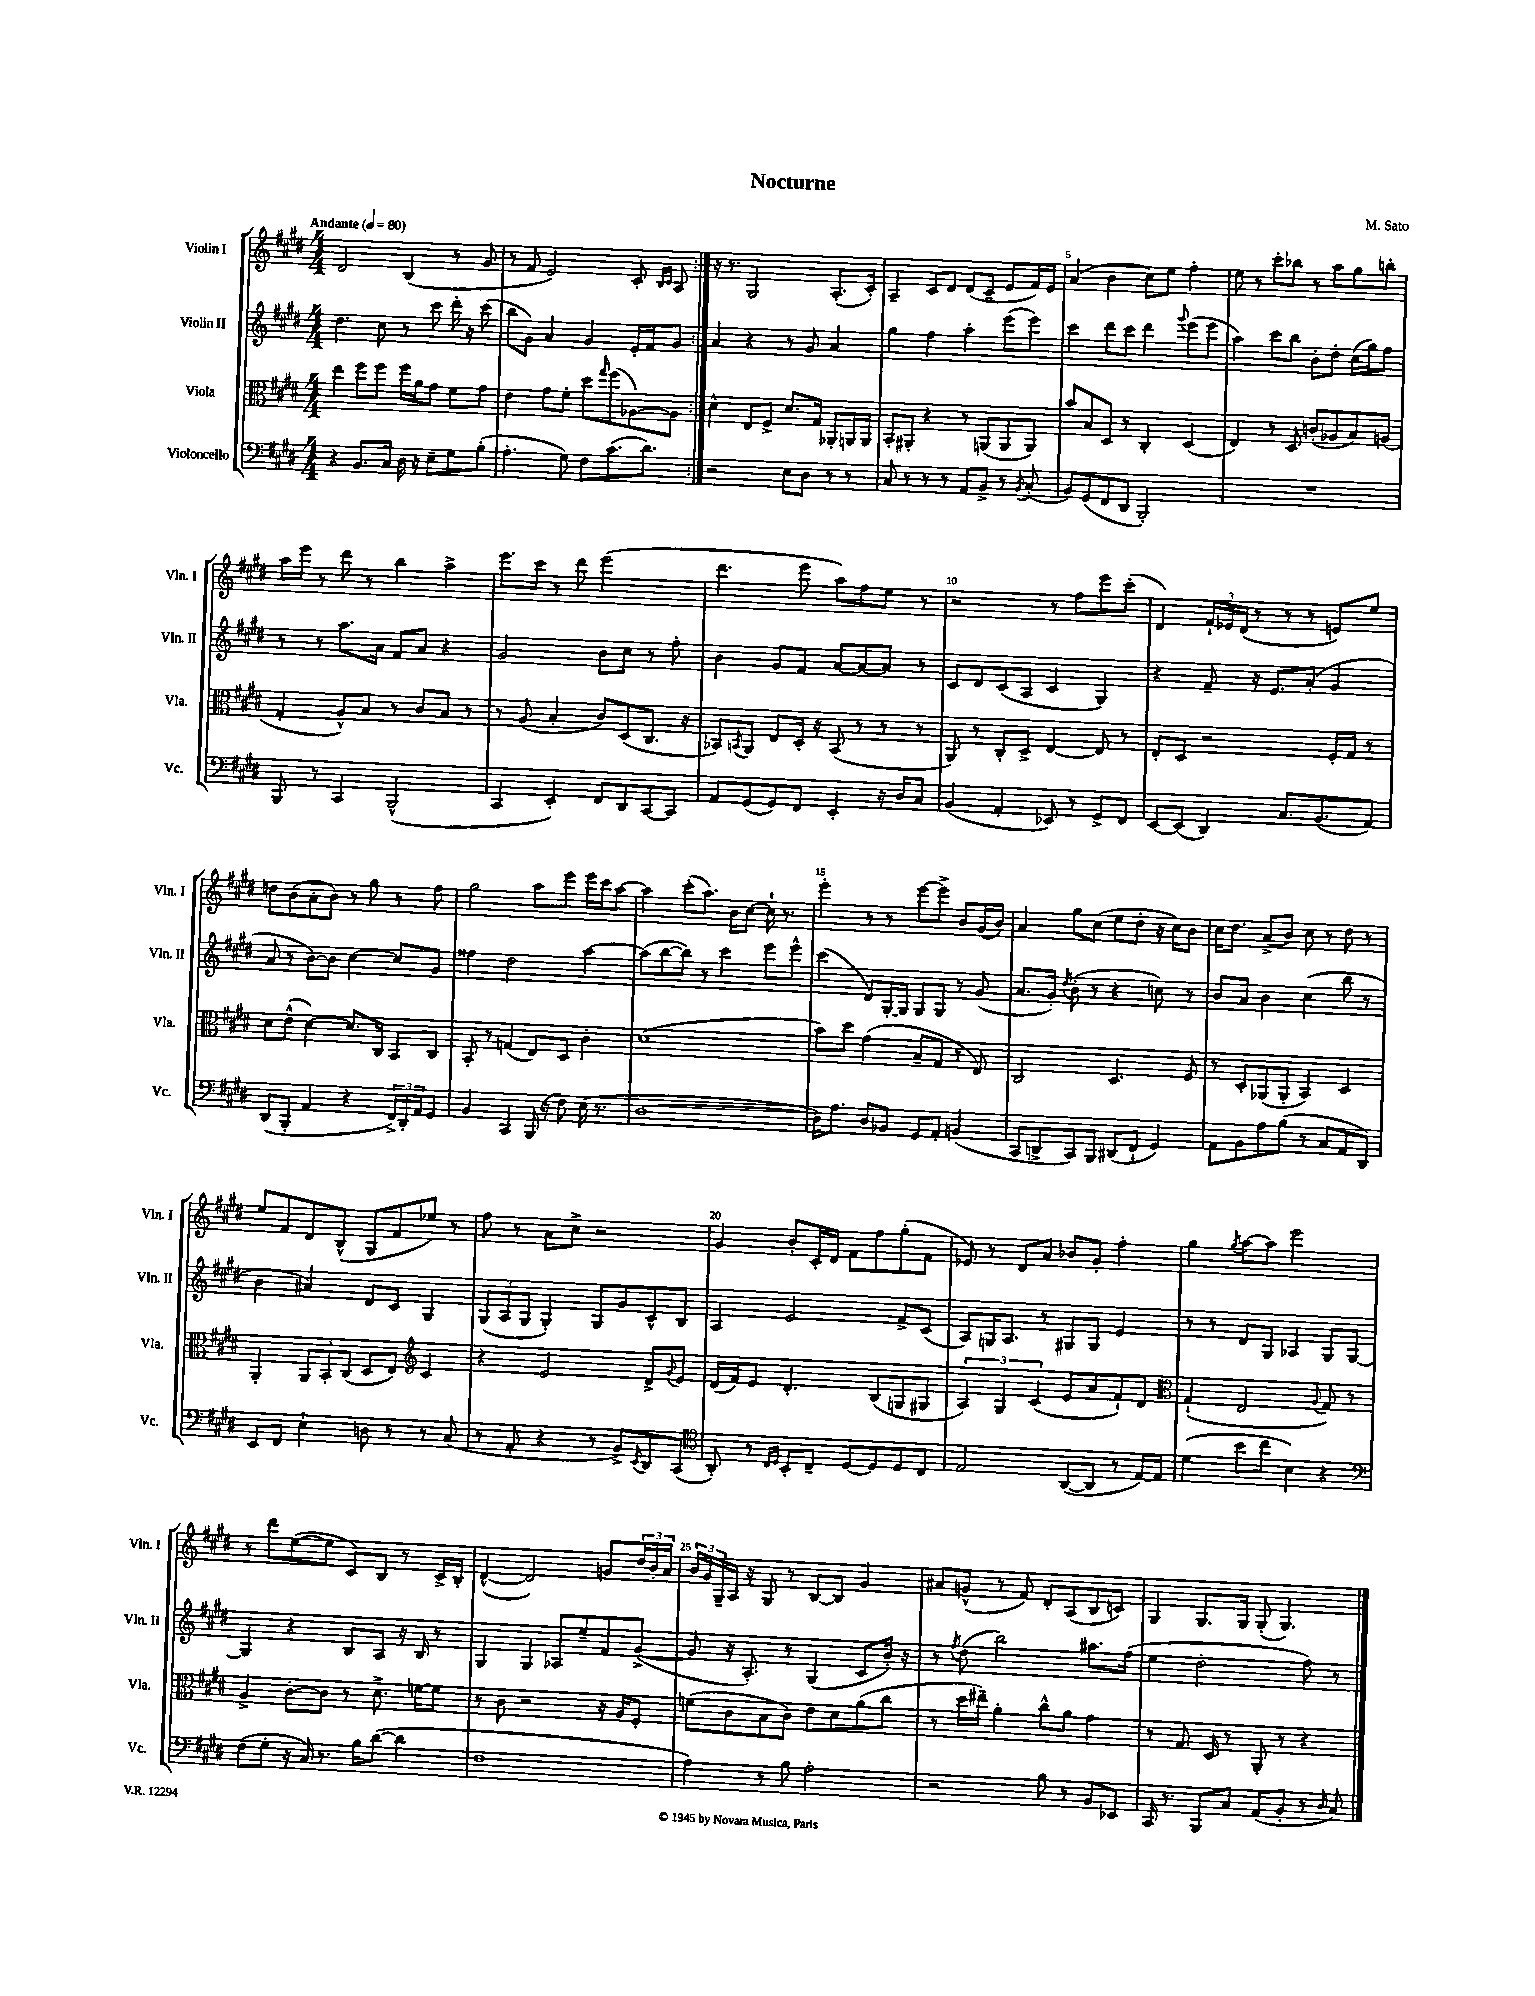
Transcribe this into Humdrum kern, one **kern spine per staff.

**kern	**kern	**kern	**kern
*staff4	*staff3	*staff2	*staff1
*clefF4	*clefC3	*clefG2	*clefG2
*k[f#c#g#d#]	*k[f#c#g#d#]	*k[f#c#g#d#]	*k[f#c#g#d#]
*M4/4	*M4/4	*M4/4	*M4/4
*MM80	*MM80	*MM80	*MM80
4r	4ee	4.dd#	2d#
8.BB	8ff#	.	.
.	8ff#	8cc#	.
16C#	.	.	.
16D#	16ff#	8r	(4B
16r	16a	.	.
8E~	8g#	8ccc#	.
8G#	8f#	16ddd#'	8r
.	.	16r	.
(8B'	8g#	(8ccc#	8g#
=	=	=	=
4.A'	4e	8bb	8r
.	.	8g#)	8f#
.	8g#	4a	2e)
8G#)	8f#'	.	.
8F#	8dd#	4g#	.
.	16qqgg#	.	.
(8.c#	(8ff#	.	.
.	[8A-)	16e'	8c#'
8.d#)	.	16f#	.
.	.	.	16qqB
.	.	.	16qqc#
.	8A-]	8g#	8A
=:|!	=:|!	=:|!	=:|!
2r	4d#^^	4a	16r
.	.	.	8.r
.	8E	4r	2G#
.	8F#^	.	.
8E	8.d#	8r	.
8D#	.	8g#	.
.	16G#	.	.
8r	8AA-'	4a	(8.A'
8r	16AA	.	.
.	16AA	.	16c#')
=	=	=	=
8C#	8BB'	4gg#	4A~
8r	8AA#'	.	.
8r	4r	4ff#	8c#
8r	.	.	8d#
8AA	8r	4aa'	(8d#
8BB^	(8AA	.	8c#~
8r	8AA	(8eee	8e
8qBB	.	.	.
(8C#'	8AA)	8eee)	16f#)
.	.	.	16e
=	=	=	=
8BB)	8b	4ccc#	(4a
(8GG#	8B	.	.
8FF#	8D#	8ddd#	4b
8DD#	8r	8ccc#	.
2BBB')	4C#'	4ddd#	8cc#)
.	.	.	8ee
.	.	8qqggg#	.
.	(4D#	(8eee	4ff#'
.	.	8eee	.
=	=	=	=
1r	4E)	4aa)	8ee
.	.	.	8r
.	8r	8ccc#	8ccc#'
.	8D#	8bb	8bb-
.	(8c'	8b'	8r
.	8A-	8dd#'	8aa
.	8B)	(16cc#	8gg#
.	.	16gg#)	.
.	(8A	8ff#	8bb'
=	=	=	=
8BBB	4G#'	8r	16aa
.	.	.	16eee
8r	.	8r	8r
4CC#	8A^^)	8.aa	8ddd#
.	8B	.	8r
.	.	16a	.
(2BBB^^	8r	8f#	4bb
.	8c#	8a	.
.	8B	4r	4aa^
.	8r	.	.
=	=	=	=
4CC#	8r	2g#	8.eee
.	(8A	.	.
.	.	.	16ccc#
4EE')	4B'	.	8r
.	.	.	8ddd#
8FF#	8c#)	8b	(2eee
8DD#	(8D#	8cc#	.
[8CC#	8.C#	8r	.
8CC#]	.	8ff#'	.
.	16r	.	.
=	=	=	=
8AA	8BB-)	4b	4.ddd#
.	8qBB	.	.
(8GG#	8AA	.	.
8GG#)	8E	8g#	.
8FF#	16D#'	8f#	8eee
.	16r	.	.
4EE'	(8BB	[8a	8aa)
.	8r	8a_	8ff#
16r	8r	8a]	8ee
16D#	.	.	.
8C#	8r	8r	8r
=	=	=	=
(4BB	8AA)	8c#	2r
.	8r	8d#	.
4AA'	8C#'	(8c#	.
.	8D#^	8A	.
8EE-)	[4E	4c#	8r
8r	.	.	8ff#
8GG#^	8E]	4G#)	8eee
8FF#	8r	.	(8ccc#'
=	=	=	=
[8EE	8E'	4r	4d#)
(8EE]	8D#	.	.
4DD#)	2r	8f#~	24f#`
.	.	.	24e-
.	.	.	(24d#
.	.	16r	8r
.	.	8.e	.
8.C#	.	.	8r
.	.	(8a'	8r
(8.BB	.	.	.
.	16F#'	4g#	8e)
.	16G#	.	.
8AA)	8r	.	8ee
=	=	=	=
(8DD#	8d#	8a	8dd
8BBB'	(8e^^	8r	(8b
4AA	[4d#)	[8b)	8a'
.	.	8b]	8b)
4r	8.d#]	[4cc#	8r
.	.	.	8gg#
.	16C#	.	.
24FF#^)	8BB	8cc#]	8r
24DD#'	.	.	.
24AA	.	.	.
8GG#	8C#	8g#	8ff#
=	=	=	=
4BB	8BB'	4ff##	2gg#
.	8r	.	.
4CC#	(4G	2dd#	.
(16BBB	8E)	.	8aa
16r	.	.	.
8F#)	8D#	.	8eee
(16E	4c#'	[4aa	16eee
8.r	.	.	16ccc#
.	.	.	[8aa
=	=	=	=
[1D#	(1d#	(8aa]	4aa]
.	.	[8bb	.
.	.	8bb])	(8ccc#'
.	.	8r	8.aa)
.	.	4ccc#	.
.	.	.	16b
.	.	.	[8cc#
.	.	8eee	16cc#`]
.	.	.	8.r
.	.	8eee^^	.
=	=	=	=
16D#])	8b)	(4ccc#	4eee'
8.A	.	.	.
.	8dd#	.	.
8D#	(4g#	8d#)	8r
8BB-	.	[16G#'	8r
.	.	16G#]	.
8GG#	8B~	8G#	[8eee
8AA'	8G#	8G#	8eee^]
(4BB	8r	8r	8b
.	8E)	(8g#	(16g#
.	.	.	16b)
=	=	=	=
8CC#	2C#	8.a	4a
8DD^	.	.	.
.	.	16g#')	.
.	.	8qdd#	.
8CC#)	.	(8b'	8gg#
8BBB	.	8r	(8cc#
(8DD#	4.D#	4r	8ee
8FF#`	.	.	8dd#'
4GG#)	.	8cc)	16r
.	.	.	16cc#)
.	8F#	8r	8b
=	=	=	=
8AA	8r	8b	16cc#
.	.	.	8.dd#
8BB	8D#'	8a	.
8A	(8AA-	4b	(8a^
(8B	8AA-'	.	8b)
8r	4BB)	(4cc#	8cc#
8C#	.	.	8r
8AA	4D#	8bb	8dd#
8DD#)	.	8r	8r
=	=	=	=
8EE	4AA'	4b	8ee
8FF#	.	.	8f#
4E`	12AA	4a#)	8d#
.	12BB'	.	.
.	.	.	(8B^^
.	(12C#	.	.
8D	8D#	8d#	8G#
8r	8E)	8c#	8f#
*	*clefG2	*	*
8r	4c#	4G#	8ee-)
(8C#	.	.	8r
=	=	=	=
8r	4r	(12G#	8ff#
.	.	12A	.
8AA'	.	.	8r
.	.	12G#	.
4r	2e	4G#')	8a
.	.	.	8cc#^
8r	.	8G#	2r
8BB^)	.	8g#	.
8qEE	.	.	.
8DD#	8d#^	8c#^^	.
.	8qqg#	.	.
(8CC#	8e	8B	.
=	=	=	=
*clefC4	*	*	*
8AA')	(16d#	4A	4g#
.	16f#)	.	.
8r	8e	.	.
16qqC#	.	.	.
16qqD#	.	.	.
8BB'	4.d#'	2e	8b'
8C#~	.	.	16c#'
.	.	.	16d#
[8D#	.	.	8f#
8D#]	(8B	.	8ff#
8D#	8G	8f#^	(8gg#'
8C#	8G#	(8c#	8f#
=	=	=	=
2E	6A)	8A)	8e-)
.	.	16G	8r
.	6G#	.	.
.	.	8.A	.
.	.	.	8d#
.	(6c#	.	.
.	.	8r	8a
([8AA	8e	8G#	8b-
8AA]	8a	8G#	8g#'
8r	8f#`)	4e	4ff#'
[16E)	8d#	.	.
16E]	.	.	.
=	=	=	=
*	*clefC3	*	*
(4d#	(4G#`	8r	4gg#
.	.	8r	.
.	.	.	8qgg#
8b	2E	8d#	[8aa
8cc#	.	8G#	8aa]
4B)	.	4A-	2eee
.	8qqA	.	.
4r	8G#)	8G#	.
.	8r	[8G#	.
=	=	=	=
*clefF4	*	*	*
(8F#	4A^	4G#]	8r
8G#'	.	.	8ddd#
16r	[8c#'	4r	([8ee
16C#)	.	.	.
8.r	8c#]	.	8ee]
.	8r	8B	8c#)
16B	.	.	.
([8d#	8.d#^	8A	8B
4d#]	.	16r	8r
.	[16f	16B	.
.	8f]	8r	16c#^
.	.	.	16B'
=	=	=	=
1F#	8r	4G#	([4d#^^
.	8c#	.	.
.	2r	4G#	2d#])
.	.	8A-	.
.	.	8ee~	.
.	16r	8f#	8g
.	16A	.	.
.	8F#'	([8g#^	24dd#
.	.	.	24b'
.	.	.	24a
=	=	=	=
4A)	(8f	8g#]	24b
.	.	.	24g#
.	.	.	24G#~
.	8c#	16r	16A
.	.	8.A')	16r
8r	8B	.	8G#
8B	8c#)	8r	8r
2A'	8e	(4G#	[8B
.	8d#	.	8B]
.	(8a	8c#	4g#
.	8cc#	16b')	.
.	.	16r	.
=	=	=	=
2r	8r	8r	8a#
.	.	8qff#	.
.	16dd#	(8dd#	(8g^^
.	16ee#~)	.	.
.	4a'	2bb)	8r
.	.	.	8f#)
8B	8cc#^^	.	8d#'
8r	8a	.	(8A
8BB	4g#	8.aa#	8B
8EE-	.	.	8c)
.	.	(16ff#	.
=	=	=	=
16CC#	8r	4ee	4G#
8.r	.	.	.
.	8.G#	.	.
8BBB	.	2dd#'	8.G#
.	16D#	.	.
8C#	8r	.	.
.	.	.	16G#
(8AA	8AA'	.	(8G#'
8BB'	8r	.	4.G#)
8r	4r	8ff#)	.
16qqD#	.	.	.
8C#)	.	8r	.
==	==	==	==
*-	*-	*-	*-
